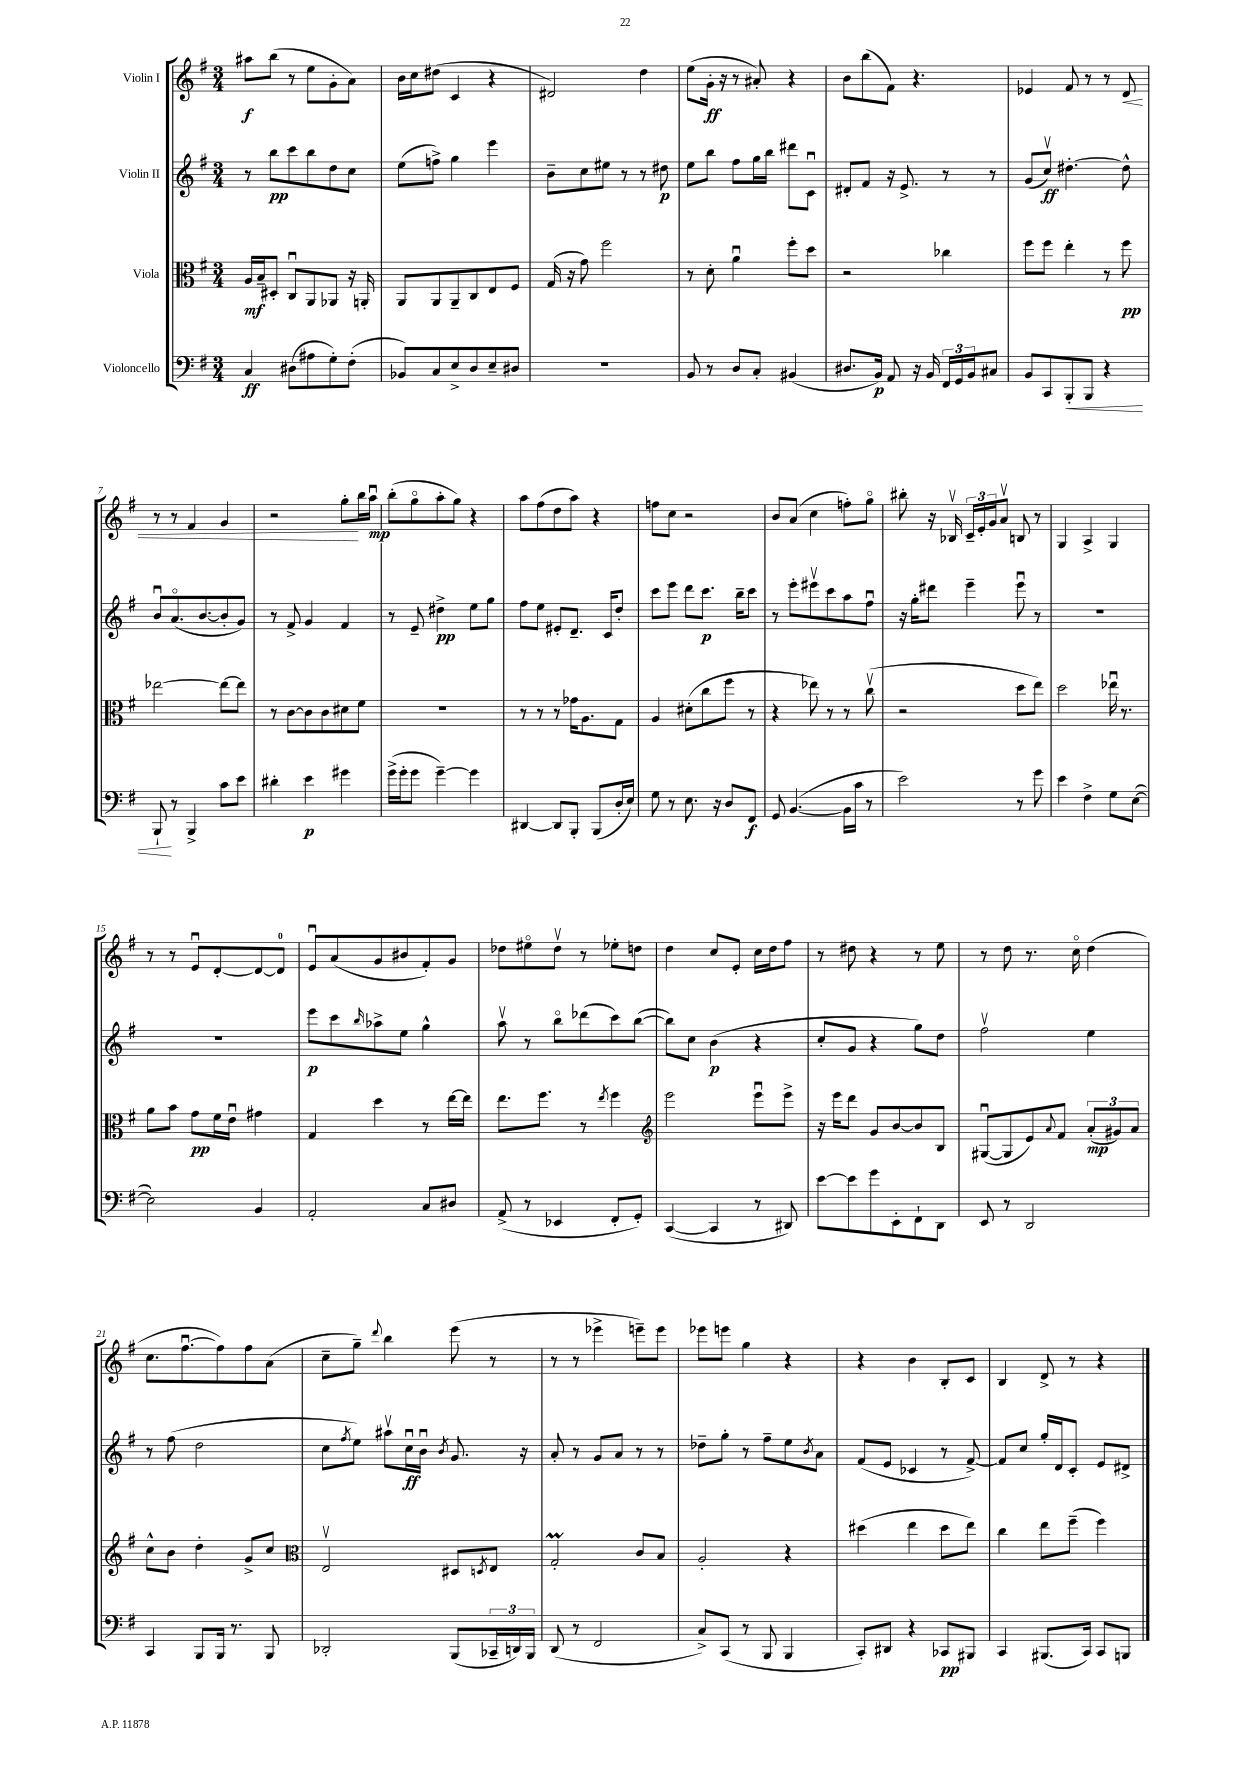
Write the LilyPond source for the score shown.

<<
\new StaffGroup <<
\new Staff = "s0" \with { instrumentName = "Violin I" } {
    \clef treble \key g \major \numericTimeSignature \time 3/4
    ais''8\f b''8( r8 e''8 g'8-. a'8) |
    b'16 c''16 dis''8( c'4 r4 |
    dis'2) d''4 |
    e''8( g'16-.\ff r16 r8 ais'8-.) r4 |
    b'8 b''8( fis'8) r4. |
    ees'4 fis'8 r8 r8 d'8\< |
    r8 r8 fis'4 g'4 |
    r2 g''8-.\! b''16 a''16\downbow\mp |
    b''8-.( g''8\flageolet a''8-. g''8) r4 |
    a''8 fis''8( d''8 a''8) r4 |
    f''8 c''8 r2 |
    b'8 a'8( c''4 f''8-.) g''8\flageolet |
    bis''8-. r16 bes16\upbow \tuplet 3/2 { c'16-- e'16-. g'16 } a'8\upbow b8 r8 |
    g4 a4-> g4 |
    r8 r8 e'8\downbow d'8~-. d'8~ d'8-0 |
    e'8\downbow a'8( g'8 bis'8 fis'8-.) g'8 |
    des''8 eis''8\flageolet des''8\upbow r8 ees''8-. d''8 |
    d''4 c''8 e'8-. c''16 d''16 fis''8 |
    r8 dis''8 r4 r8 e''8 |
    r8 d''8 r8. c''16\flageolet d''4( |
    c''8. fis''8.~\downbow fis''8) fis''8 a'8( |
    c''8-- g''8--) \appoggiatura { d'''8 } b''4 e'''8( r8 |
    r8 r8 ees'''4-> e'''8--) e'''8 |
    ees'''8 e'''8 g''4 r4 |
    r4 b'4 b8-. c'8 |
    b4 d'8-> r8 r4 \bar "|." |
}
\new Staff = "s1" \with { instrumentName = "Violin II" } {
    \clef treble \key g \major \numericTimeSignature \time 3/4
    r8 b''8\pp c'''8 b''8 d''8 c''8 |
    e''8( f''8->) g''4 e'''4 |
    b'8-- c''8 eis''8 r8 r8 dis''8\p |
    e''8 b''8 fis''8 g''16 b''16 dis'''8 c'8\downbow |
    dis'8-. fis'8 r16 e'8.-> r8 r8 |
    g'8( c''8\upbow\ff) dis''4.~-. dis''8-^ |
    b'8\downbow a'8.\flageolet( b'8.~ b'8-. g'8) |
    r8 fis'8-> g'4 fis'4 |
    r8 e'8-- dis''4->\pp e''8 g''8 |
    fis''8 e''8 eis'8-. d'8.-- c'16 d''8-. |
    c'''8 e'''8 d'''8 c'''8.\p b''16-- c'''8 |
    r8 e'''8-. eis'''8\upbow c'''8 a''8 fis''8\downbow |
    r16 g''16-. dis'''8 e'''4-- e'''8\downbow r8 |
    R2. |
    R2. |
    e'''8\p c'''8 \grace { b''16 } aes''8-> e''8 g''4-^ |
    a''8\upbow r8 b''8\flageolet des'''8( c'''8) b''8~( |
    b''8) c''8 b'4\p( r4 |
    c''8-. g'8 r4 g''8) d''8 |
    fis''2\upbow e''4 |
    r8 fis''8( d''2 |
    c''8 \acciaccatura { fis''8 } e''8) ais''8\upbow c''16\downbow\ff b'16\downbow \acciaccatura { b'8 } g'8. r16 |
    a'8-. r8 g'8 a'8 r8 r8 |
    des''8-- g''8-. r8 fis''8-- e''8 \acciaccatura { b'8 } a'8 |
    fis'8( e'8 ces'4 r8 fis'8~->) |
    fis'8 c''8 g''16-. d'16 c'8-. e'8 dis'8-> \bar "|." |
}
\new Staff = "s2" \with { instrumentName = "Viola" } {
    \clef alto \key g \major \numericTimeSignature \time 3/4
    a16\mf b16-- dis8-. c8\downbow a,8 aes,8 r16 a,16-. |
    a,8 a,8 a,8-- c8 e8 fis8 |
    g16( r16 g'8) fis''2 |
    r8 d'8-. a'4\downbow fis''8-. d''8 |
    r2 ces''4 |
    fis''8 fis''8 e''4-. r8 fis''8\pp |
    ees''2~ ees''8~ ees''8 |
    r8 c'8~ c'8 c'8 dis'8 fis'8 |
    R2. |
    r8 r8 r8 ges'16 a8. g8 |
    a4 dis'8-.( c''8 fis''8 r8 |
    r4 ees''8) r8 r8 c''8\upbow( |
    r2 d''8 e''8) |
    d''2 ees''16\downbow r8. |
    a'8 b'8 g'8\pp fis'16 e'16\downbow gis'4 |
    g4 d''4 r8 e''16~ e''16 |
    e''8. fis''8. r8 \acciaccatura { e''8 } fis''4 |
    \clef treble e'''2 e'''8\downbow e'''8-> |
    r16 e'''16 d'''8 g'8 b'8~ b'8 b8 |
    gis8~\downbow( gis8 e'8) \appoggiatura { a'8 } fis'8 \tuplet 3/2 { a'8-.\mp( gis'8) a'8 } |
    c''8-^ b'8 d''4-. g'8-> c''8 |
    \clef alto e2\upbow dis8 \acciaccatura { d8 } e8 |
    g2-.\prall c'8 b8 |
    a2-. r4 |
    dis''4( e''4 dis''8 e''8) |
    c''4 e''8 fis''8--( fis''4) \bar "|." |
}
\new Staff = "s3" \with { instrumentName = "Violoncello" } {
    \clef bass \key g \major \numericTimeSignature \time 3/4
    c4\ff dis8( ais8 g8-.) fis8-.( |
    bes,8) c8 e8-> d8 e8-- dis8 |
    R2. |
    b,8 r8 d8 c8-. bis,4( |
    dis8. b,16\p) a,8 r16 b,16 \tuplet 3/2 { fis,16 g,16 b,16 } cis8 |
    b,8 c,8 b,,8-.\< b,,8 r4 |
    b,,8-!\! r8 b,,4-> c'8 e'8 |
    dis'4-. e'4\p gis'4 |
    g'16->( g'16-. g'8 g'4~--) g'4 |
    dis,4~ dis,8 b,,8-. b,,8( d16-. e16) |
    g8 r8 e8. r16 d8 fis,8\f |
    g,8 b,4.~( b,16 c'16 r8 |
    e'2) r8 g'8 |
    e'4 fis4-> g8 e8~( |
    e2) b,4 |
    a,2-. c8 dis8 |
    a,8->( r8 ees,4 fis,8-. g,8-.) |
    c,4~( c,4 r8 dis,8) |
    e'8~ e'8 g'8 e,8-. fis,8-! d,8 |
    e,8 r8 d,2 |
    c,4 b,,8 b,,16 r8. b,,8 |
    des,2-. b,,8( \tuplet 3/2 { ces,16-- d,16) b,,16 } |
    d,8( r8 fis,2 |
    c8->) c,8( r8 b,,8 b,,4 |
    c,8-.) dis,8 r4 ces,8\pp bis,,8 |
    c,4 bis,,8.( c,16) c,8 b,,8 \bar "|." |
}
>>
>>
